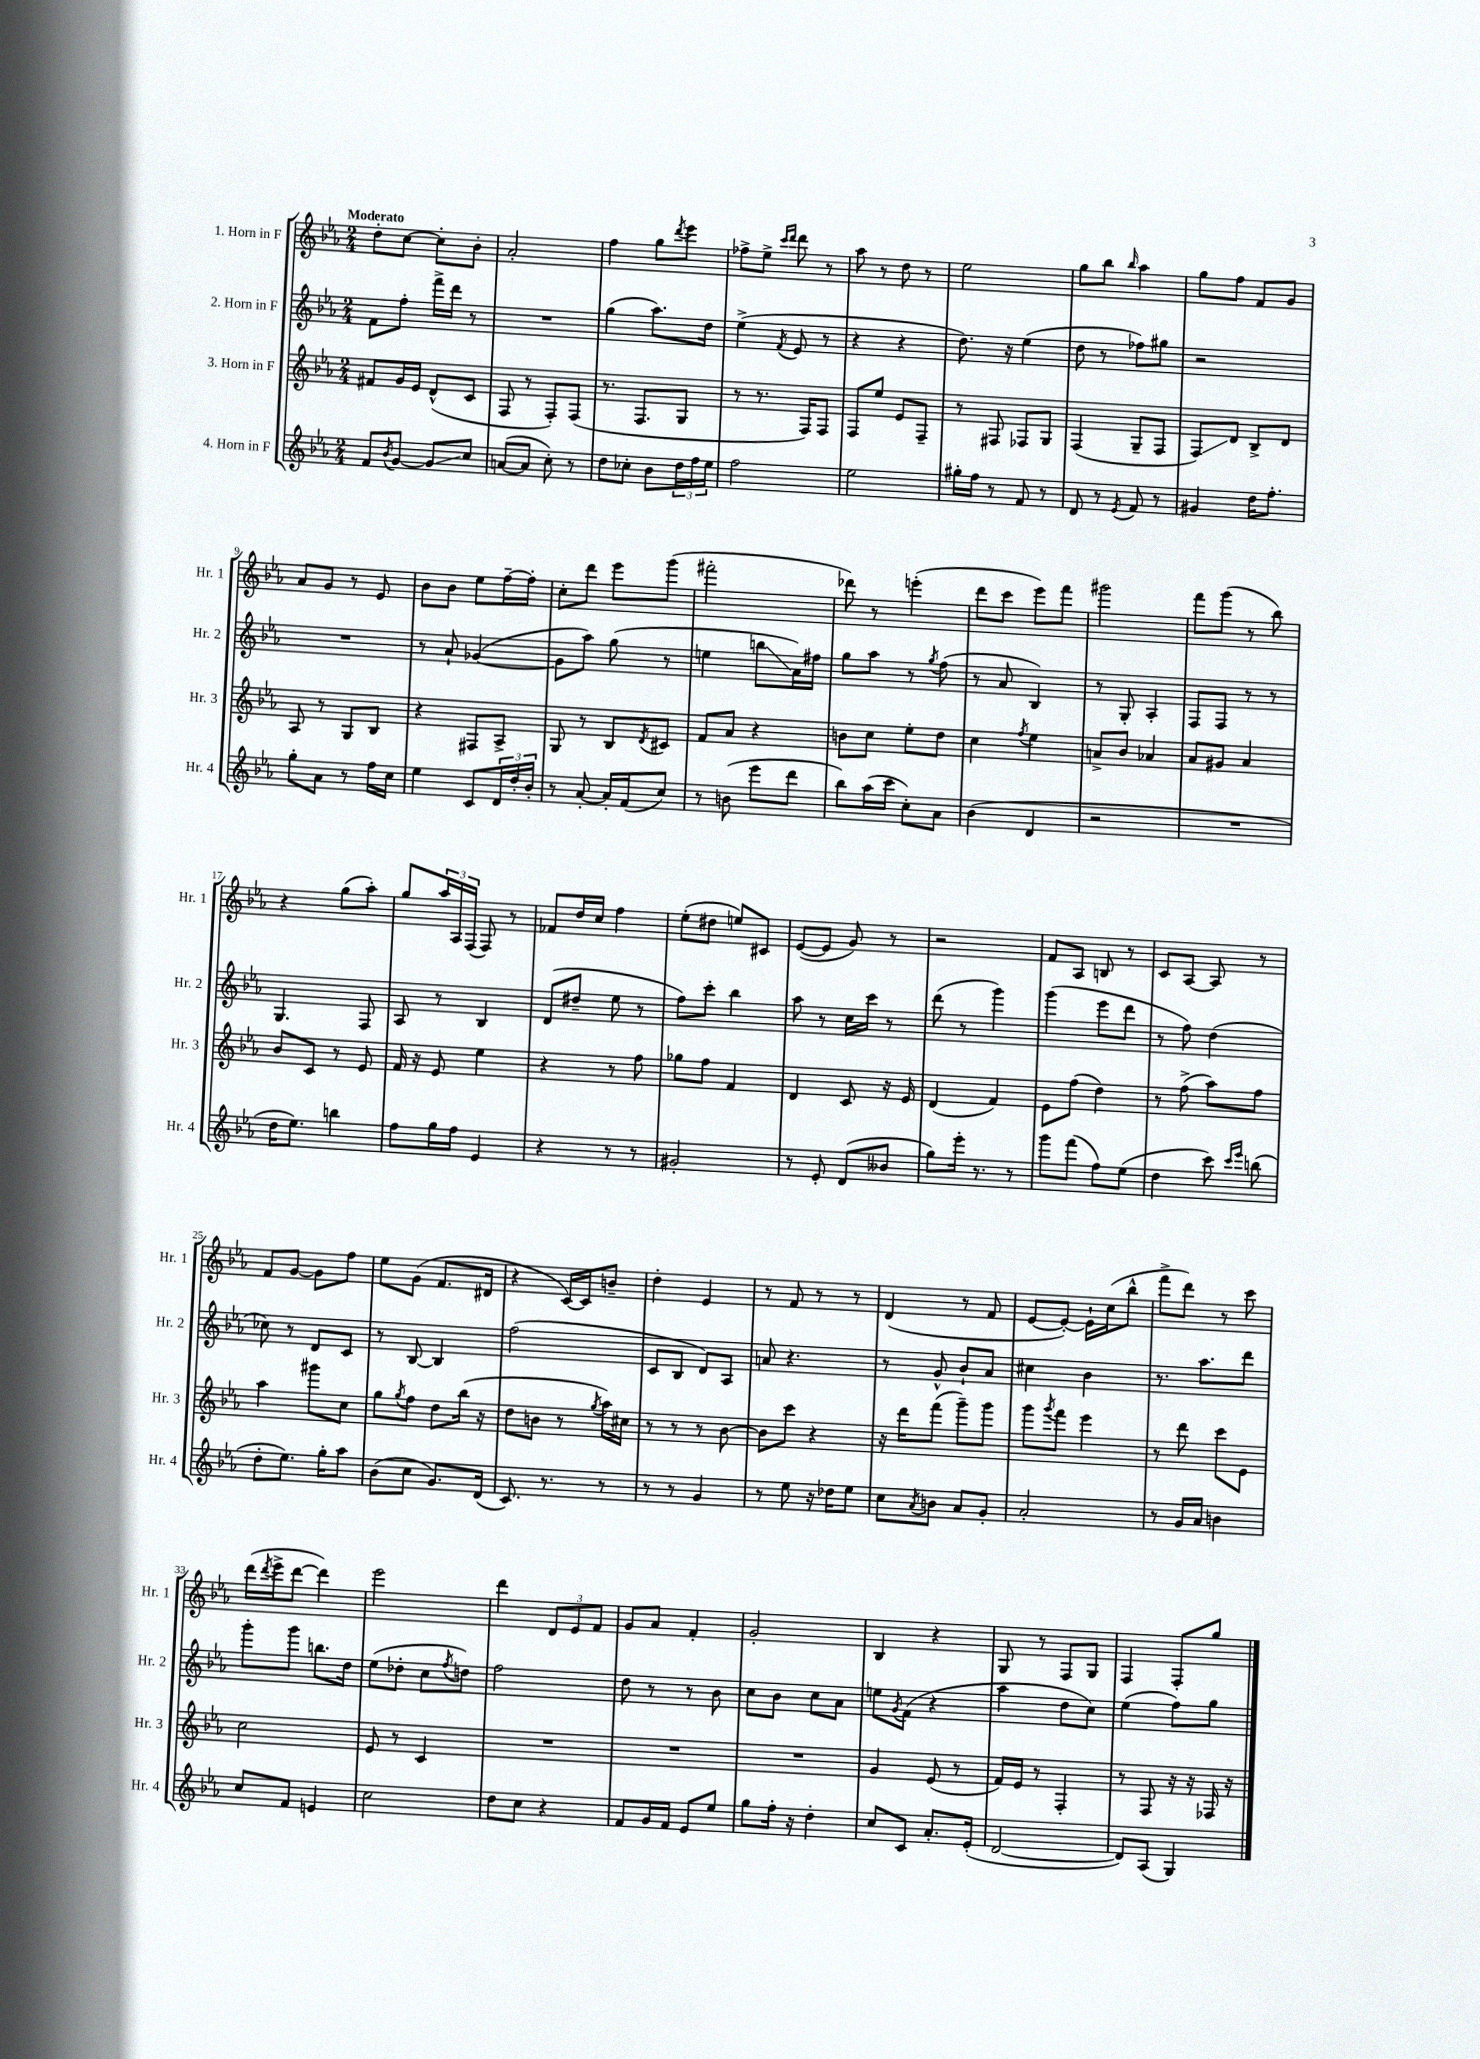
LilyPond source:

<<
\new StaffGroup <<
\new Staff = "s0" \with { instrumentName = "1. Horn in F" shortInstrumentName = "Hr. 1" } {
    \clef treble \key ees \major \numericTimeSignature \time 2/4 \tempo "Moderato"
    d''8-. c''8~ c''8-. bes'8-. |
    aes'2-. |
    f''4 g''8 \acciaccatura { d'''8 } ees'''8 |
    fes''8-> ees''8-> \grace { c'''16 d'''16 } d'''8 r8 |
    aes''8 r8 d''8 r8 |
    ees''2 |
    g''8 bes''8 \grace { bes''16 } aes''4 |
    g''8 f''8 f'8 g'8 |
    aes'8 g'8 r8 ees'8 |
    bes'8 bes'8 ees''8 f''16~-- f''16-. |
    c''8-. d'''8 ees'''8 g'''8( |
    fis'''2-. |
    des'''8) r8 e'''4-.( |
    d'''8 c'''8 ees'''8) f'''8 |
    gis'''2 |
    f'''8 g'''8( r8 bes''8) |
    r4 g''8( aes''8-.) |
    g''8 \tuplet 3/2 { aes''16 aes16 f16( } f8) r8 |
    fes'8 d''16 c''16 f''4 |
    ees''8-.( dis''8 e''8) cis'8 |
    ees'8~( ees'8 g'8) r8 |
    r2 |
    f'8 aes8 b8 r8 |
    c'8 aes8~ aes8 r8 |
    f'8 g'8~ g'8 f''8 |
    ees''8 g'8( f'8. dis'16 |
    r4 c'16~) c'16 b'8-- |
    d''4-. ees'4 |
    r8 f'8 r8 r8 |
    d'4( r8 f'8 |
    ees'8~ ees'8~-.) ees'16-! c''16( bes''8-^ |
    f'''8-> d'''8) r8 c'''8 |
    d'''16( \acciaccatura { d'''8 } ees'''16-> d'''8~ d'''4) |
    ees'''2 |
    d'''4 \tuplet 3/2 { d'8 ees'8 f'8 } |
    g'8 aes'8 f'4-. |
    g'2-. |
    bes4 r4 |
    g8 r8 f8 g8 |
    f4 f8-. g''8 \bar "|." |
}
\new Staff = "s1" \with { instrumentName = "2. Horn in F" shortInstrumentName = "Hr. 2" } {
    \clef treble \key ees \major \numericTimeSignature \time 2/4
    f'8 f''8-. f'''16-> d'''16 r8 |
    R2 |
    g''4( aes''8.) d''16 |
    ees''4->( \acciaccatura { f'8 } ees'8 r8 |
    r4 r4 |
    d''8.) r16 ees''4( |
    d''8 r8 fes''8) gis''8 |
    r2 |
    R2 |
    r8 aes'8-! ges'4~( |
    ges'8 aes''8) g''8( r8 |
    e''4 b''8\glissando aes'16) fis''16 |
    g''8 aes''8 r8 \acciaccatura { g''8 } f''8( |
    r8 aes'8 bes4) |
    r8 g8-. aes4-. |
    f8 f8 r8 r8 |
    g4. f8 |
    aes8 r8 bes4 |
    d'8( dis''8-- ees''8 r8 |
    f''8) c'''8-. bes''4 |
    aes''8 r8 c''16 c'''16 r8 |
    d'''8( r8 g'''4) |
    g'''4( ees'''8 d'''8 |
    r8 f''8) d''4( |
    ces''8) r8 d'8 c'8 |
    r8 bes8~ bes4 |
    f''2( |
    c'8 bes8 d'8) aes8 |
    a'8 r4. |
    r8 g'8-^ bes'8-! aes'8 |
    cis''4 bes'4 |
    r8. aes''8. d'''8 |
    g'''8-. g'''8 b''8. d''16 |
    ees''8( des''8-. c''8 \acciaccatura { f''8 } d''8) |
    f''2 |
    d''8 r8 r8 bes'8 |
    c''8 bes'8 c''8 aes'8 |
    e''8 \acciaccatura { g'8 } f'8( r4 |
    aes''4 d''8 c''8) |
    ees''4( f''8) g''8 \bar "|." |
}
\new Staff = "s2" \with { instrumentName = "3. Horn in F" shortInstrumentName = "Hr. 3" } {
    \clef treble \key ees \major \numericTimeSignature \time 2/4
    fis'8 g'16 ees'16 d'8-^( c'8 |
    f8 r8 f8-.) f8( |
    r8. f8. g8 |
    r8 r8. f16) f8 |
    f8 ees''8 ees'8 f8-- |
    r8 fis8 fes8 g8 |
    f4( g8-- f8 |
    f8\glissando) d'8 bes8-> d'8 |
    aes8 r8 g8 bes8 |
    r4 fis8 aes8-> |
    g8 r8 bes8 \acciaccatura { d'8 } cis'8 |
    f'8 aes'8 r4 |
    b'8 c''8 ees''8-. d''8 |
    c''4 \acciaccatura { f''8 } ees''4 |
    a'8-> bes'8 aes'4 |
    aes'8 gis'8 aes'4 |
    bes'8 c'8 r8 ees'8 |
    f'16 r16 ees'8 ees''4 |
    r4 r8 f''8 |
    ges''8 f''8 f'4 |
    d'4 c'8 r16 ees'16 |
    d'4( f'4) |
    ees'8 f''8( d''4) |
    r8 f''8->( aes''8) f''8 |
    aes''4 gis'''8 c''8 |
    g''8 \acciaccatura { g''8 } f''8 d''8 bes''16( r16 |
    d''8 b'8 r8 \acciaccatura { g''8 } aes''16) cis''16 |
    r8 r8 r8 bes'8~ |
    bes'8 c'''8 r4 |
    r16 d'''16 f'''8( g'''8--) g'''8 |
    g'''8 \acciaccatura { g'''8 } f'''8 ees'''4 |
    r8 d'''8 c'''8 ees'8 |
    c''2 |
    ees'8 r8 c'4 |
    R2 |
    R2 |
    R2 |
    g'4 ees'8( r8 |
    f'16) ees'16 r8 f4-. |
    r8 f8 r16 r16 fes16 r16 \bar "|." |
}
\new Staff = "s3" \with { instrumentName = "4. Horn in F" shortInstrumentName = "Hr. 4" } {
    \clef treble \key ees \major \numericTimeSignature \time 2/4
    f'8 \acciaccatura { bes'8 } g'8~ g'8\glissando c''8 |
    a'8~( a'8 c''8-.) r8 |
    d''8 ces''8-. bes'8 \tuplet 3/2 { d''16 f''16 ees''16 } |
    f''2 |
    ees''2 |
    gis''16-. f''16 r8 f'8 r8 |
    d'8 r8 \acciaccatura { ees'8 } f'8 r8 |
    gis'4 d''16 f''8.-. |
    g''8-. aes'8 r8 f''16 c''16 |
    ees''4 c'8 \tuplet 3/2 { d'16 d''16-. bes'16-. } |
    r8 aes'8~-. aes'16-. f'16( c''8) |
    r8 b'8( ees'''8 d'''8 |
    bes''8) aes''16( c'''16 c''8-.) aes'8 |
    bes'4( d'4 |
    r2 |
    R2 |
    d''16 ees''8.) b''4 |
    f''8 g''16 f''16 ees'4 |
    r4 r8 r8 |
    gis'2-. |
    r8 ees'8-. d'8( beses'8 |
    g''8) ees'''16-. r8. r8 |
    g'''8 f'''8( f''8) ees''8( |
    d''4 c'''8) \grace { c'''16 ees'''16 } b''8( |
    d''8-. ees''8.) g''16-. aes''8 |
    bes'8( c''8 g'8.) d'16( |
    c'8.) r8. r8 |
    r8 r8 g'4 |
    r8 ees''8 r16 des''16 ees''8 |
    c''8 \acciaccatura { aes'8 } b'8 aes'8 g'8-. |
    aes'2-. |
    r8 g'16 aes'16 b'4 |
    c''8 f'8 e'4 |
    c''2 |
    d''8 c''8 r4 |
    f'8 g'16 f'16 ees'8 ees''8 |
    g''8 f''16-. r16 d''4-. |
    c''8 c'8 aes'8.-. ees'16-.( |
    d'2~ |
    d'8) aes8( g4) \bar "|." |
}
>>
>>
